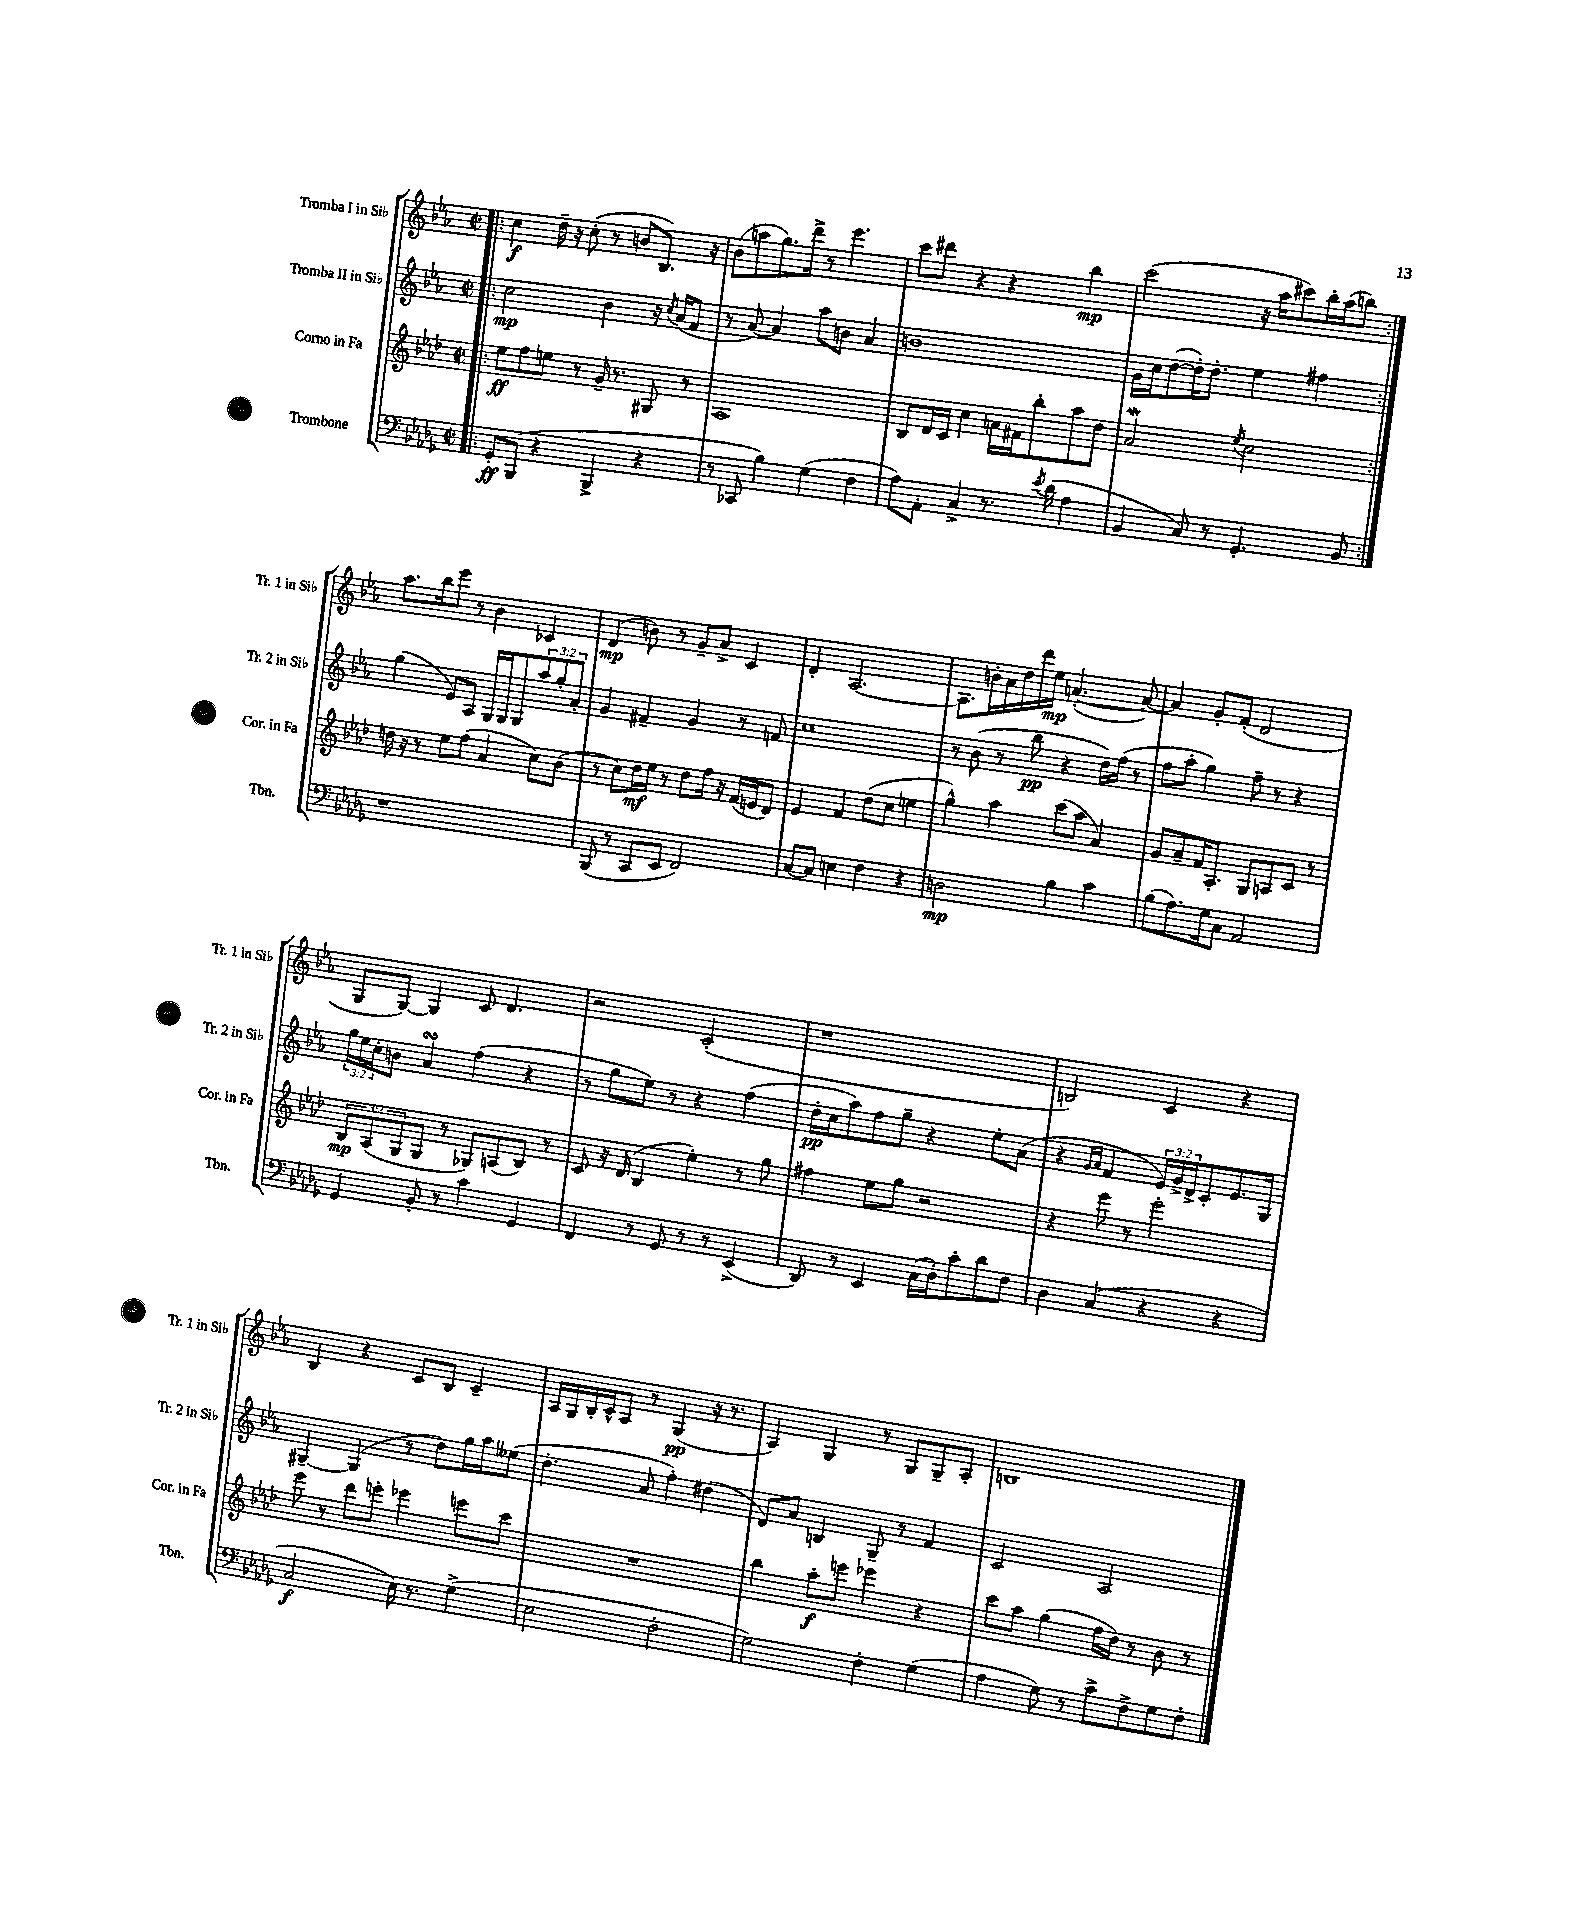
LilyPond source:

<<
\new StaffGroup <<
\new Staff = "s0" \with { instrumentName = "Tromba I in Sib" shortInstrumentName = "Tr. 1 in Sib" } {
    \clef treble \key ees \major \defaultTimeSignature \time 2/2
    \repeat volta 2 { \bar ".|:" c''4\f d''16-- r16 c''8-.( r8 b'8 bes8.) r16 |
    bes'8( a''8 g''8.) d'''16-> r8 ees'''4. |
    c'''8 dis'''8 r4 r4 bes''4\mp |
    c'''2( r16 aes''16 cis'''8) bes''16-. aes''16( b''8) | }
    aes''8. bes''16 ees'''8 r8 bes'4 ces'4 |
    d'4\mp( b'8) r8 g'8-- aes'8-> c'4 |
    d'4-. aes2.~ |
    aes8. b'16-. aes'16 d''16 d'''16 ees''16\mp a'4.~-.( a'8~) |
    a'4 g'8-. f'8-.( d'2 |
    g8 g8~) g4 c'8 d'4. |
    r2 c'2-.( |
    r1 |
    b2) c'4 r4 |
    bes4 r4 c'8 bes8 c'4-- |
    aes16 g16 bes16-. c'16-^ aes8 r8 g4\pp( r16 r8. |
    aes4) g4 r8 g8 g8-- aes8-. |
    b1 \bar "|." |
}
\new Staff = "s1" \with { instrumentName = "Tromba II in Sib" shortInstrumentName = "Tr. 2 in Sib" } {
    \clef treble \key ees \major \defaultTimeSignature \time 2/2 \override Staff.TupletNumber.text = #tuplet-number::calc-fraction-text
    \repeat volta 2 { \bar ".|:" c''2\mp bes'4 r16 \acciaccatura { c''8 } aes'16( f'8 |
    r8 aes'8~) aes'4 aes''8 b'8 aes'4 |
    b'1 |
    g'16 c''16 d''8~( d''16-.) d''8.-. ees''4 fis''4 | }
    g''4( ees'8) aes8 g16 g16 g8 \tuplet 3/2 { aes''8 g''8-. aes'8-. } |
    g'4 fis'4-- g'4 r8 f'8 |
    c''1 |
    r8 bes'8( r8 bes''8\pp r4 d''16) f''16( r8 |
    f''8 aes''8-. g''4) f''8-- r8 r4 |
    \tuplet 3/2 { g''16 ees''16 c''16-. } b'8 aes'4\turn f''4( r4 |
    r8 g''8 ees''8) r8 r4 f''4( |
    d''16-.\pp c''16 aes''8) f''8 g''8-- r4 ees''8-. aes'8( |
    r4 \grace { g'16 aes'16 } f'4 \tuplet 3/2 { ees'16) g'16-> d'16-> } c'8-. ees'8. g16 |
    gis4~-- gis4( r8 d''8) g''16 aes''16 eeses''8( |
    d''4.-. aes'8 f''4-.) dis''4( |
    d'8) aes'8 b4 g8-- r8 f'4 |
    c'2 aes2 \bar "|." |
}
\new Staff = "s2" \with { instrumentName = "Corno in Fa" shortInstrumentName = "Cor. in Fa" } {
    \clef treble \key aes \major \defaultTimeSignature \time 2/2 \override Staff.TupletNumber.text = #tuplet-number::calc-fraction-text
    \repeat volta 2 { \bar ".|:" ees''8\ff f''8 e''8 r8 g'16-- r8. gis8 r8 |
    aes1 |
    bes8 des'16 c'16 c''4 a'16 fis'16 bes''8-. aes''8 des''8 |
    aes'2\mordent \acciaccatura { ees''8 } c''2 | }
    d''16 r16 r8 ees''8 f''8( aes'4 c''8) bes'8( |
    r8 c''8) des''16\mf ees''16 r8 des''8 f''16 r16 f'16( e'16 des'8) |
    ees'4 f'4 des''8( c''8 e''4 |
    g''4-^) aes''4 c'''8( aes''8 aes'4) |
    g'8 aes'8-- f'16 aes8.-. g8 a8 c'8 r8 |
    \tuplet 3/2 { bes8\mp aes8( g8 } g8 r8 ges8) a8( bes8) r8 |
    c'8 r16 des'16( bes4 ees''4-.) r8 g''8 |
    fis''4 ees''8 g''8 r2 |
    r4 ees'''8 r8 ees'''2-. |
    ees'''8 r8 des'''8 e'''8-. ees'''4 e'''8 c'''8 |
    R1 |
    bes''4 aes''8-.\f e'''8 ees'''4 r4 |
    c'''8 aes''8 g''4( f''16 des''16) r8 bes'8 r8 \bar "|." |
}
\new Staff = "s3" \with { instrumentName = "Trombone" shortInstrumentName = "Tbn." } {
    \clef bass \key des \major \defaultTimeSignature \time 2/2
    \repeat volta 2 { \bar ".|:" ges,8-.\ff bes,,8( r4 bes,,4-> r4 |
    r8 ces,8 bes4) ges4( f4 |
    aes8) aes,8-. c4-> r8. \acciaccatura { ees'8 } des'16( aes4 |
    bes,4 c8) r8 ges,4.-. bes,8 | }
    r1 |
    bes,,8( r8 c,8 ees,8 f,2) |
    c8~ c8 e4 f4 r4 |
    d2\mp bes4 c'4 |
    bes8( aes8.) ges16 c8 aes,2 |
    ges,4 bes,8-. r8 c'4 ges,4 |
    f,4 r8 ges,8 r8 r8 ees,4->( |
    des,8) r8 ees,4 c16( des16-.) c'8-. des'8 f8 |
    des4 c4( r4 r4 |
    c2\f ees16) r8. ges4->( |
    ees2 f2-. |
    ges2) f4-. ges4( |
    aes4 ges8) r8 c'8-> f8-> ges8 f8-. \bar "|." |
}
>>
>>
\layout { \context { \Score \remove "Bar_number_engraver" } }
